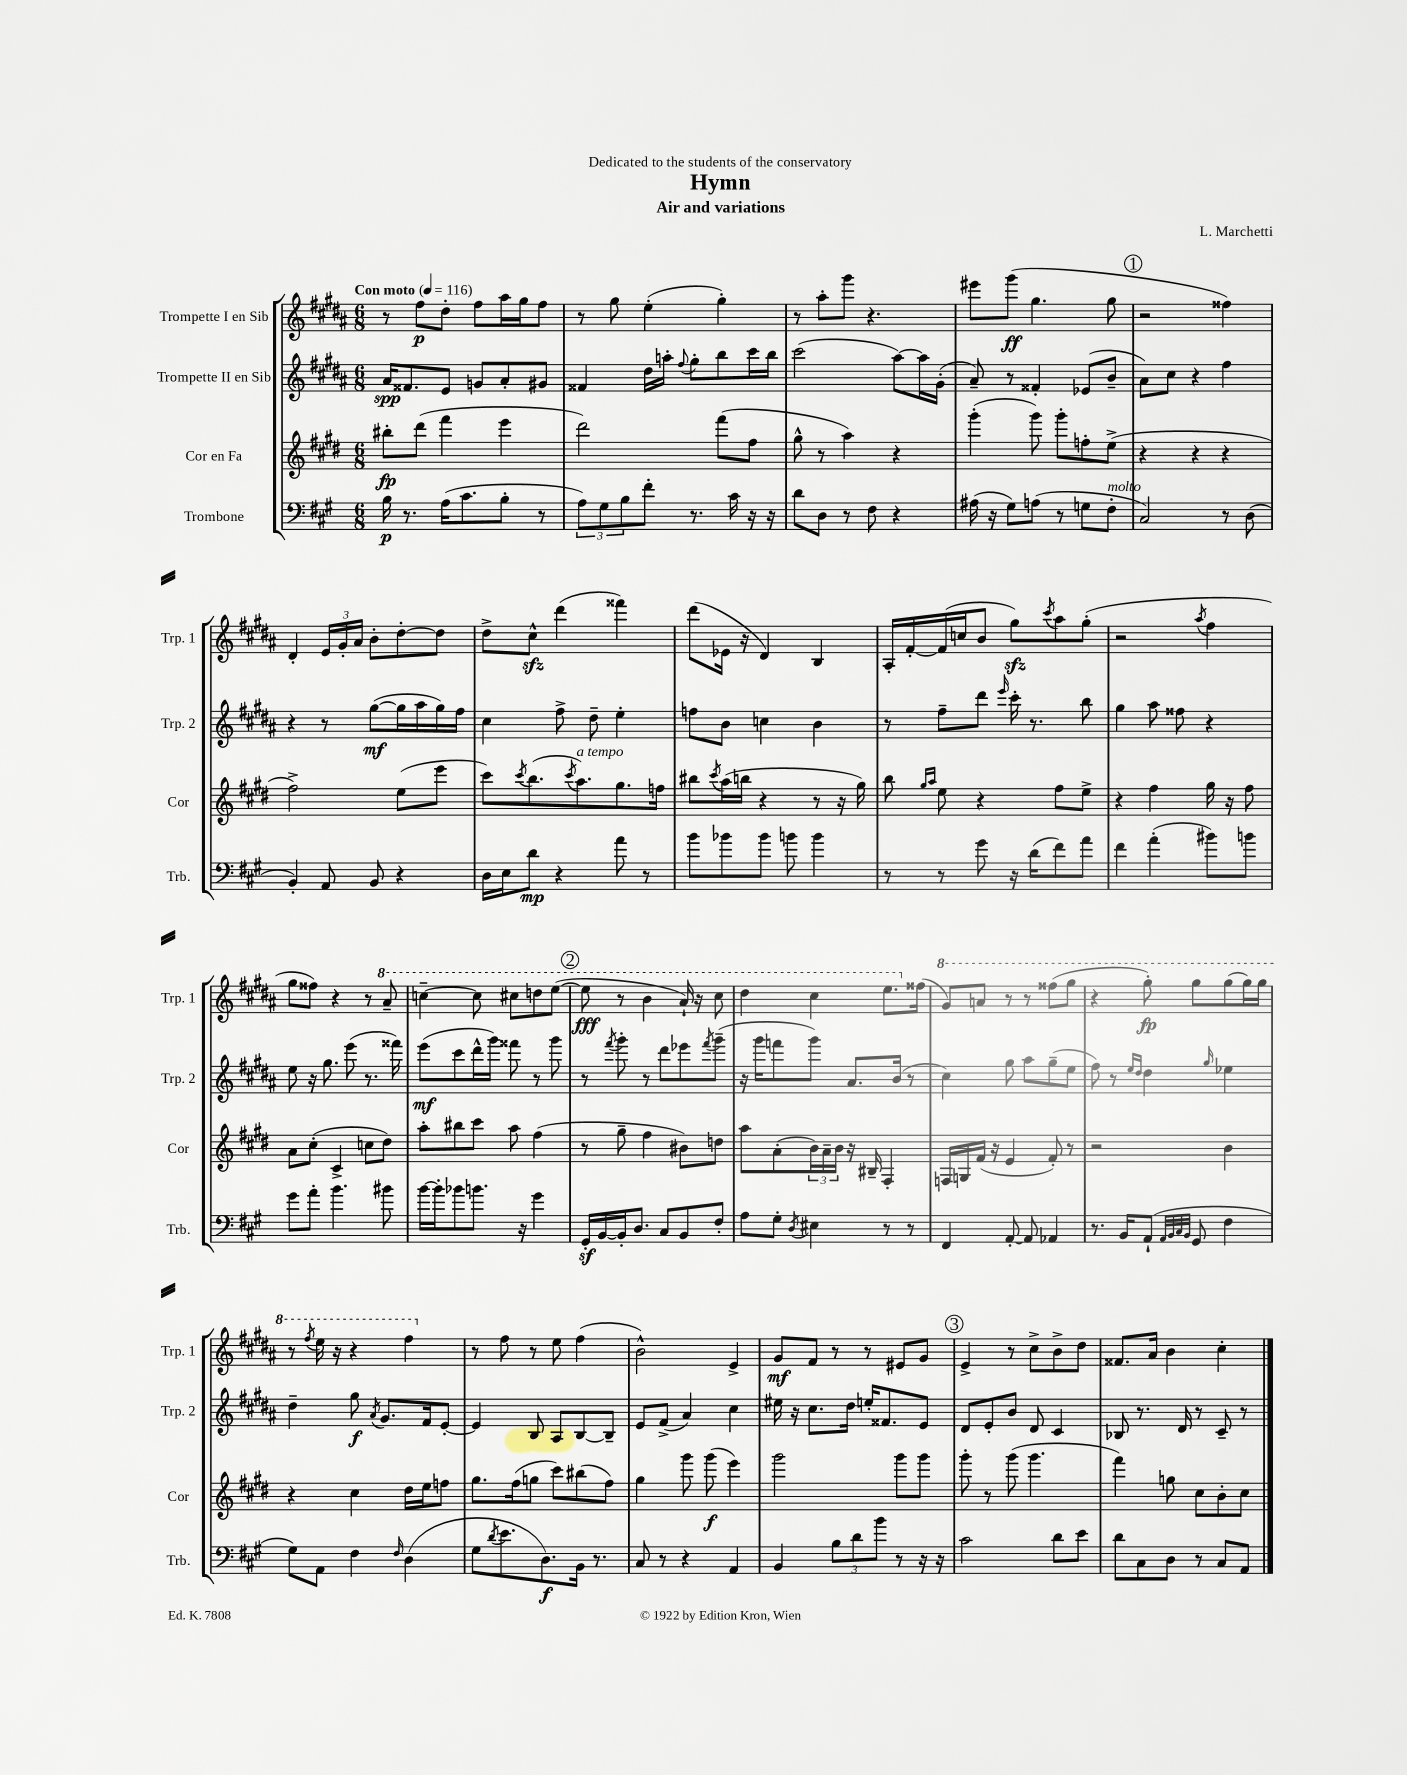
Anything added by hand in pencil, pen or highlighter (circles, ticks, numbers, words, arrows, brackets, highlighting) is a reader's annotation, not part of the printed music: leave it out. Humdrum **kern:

**kern	**dynam	**kern	**dynam	**kern	**dynam	**kern	**dynam
*part4	*part4	*part3	*part3	*part2	*part2	*part1	*part1
*staff4	*staff4	*staff3	*staff3	*staff2	*staff2	*staff1	*staff1
*I"Trombone	*	*I"Cor en Fa	*	*I"Trompette II en Sib	*	*I"Trompette I en Sib	*
*I'Trb.	*	*I'Cor	*	*I'Trp. 2	*	*I'Trp. 1	*
*clefF4	*	*clefG2	*	*clefG2	*	*clefG2	*
*k[f#c#g#]	*	*k[f#c#g#d#]	*	*k[f#c#g#d#a#]	*	*k[f#c#g#d#a#]	*
*M6/8	*	*M6/8	*	*M6/8	*	*M6/8	*
*MM116	*	*MM116	*	*MM116	*	*MM116	*
=1	=1	=1	=1	=1	=1	=1	=1
!	!	!	!	!	!	!LO:TX:a:B:t=Con moto	!
16B\	p	8bb#X'\L	fp	16a#/KL	spp	8r	.
8.r	.	.	.	8.f##X/	.	.	.
.	.	(8ddd#\J	.	.	.	8ff#\L	p
(16A\KL	.	4fff#\	.	8e/J	.	8dd#'\J	.
8.c#\	.	.	.	.	.	.	.
.	.	.	.	8gn/L	.	8ff#\L	.
8B'\J	.	4eee\	.	8a#'/	.	16aa#\L	.
.	.	.	.	.	.	16gg#\J	.
8r	.	.	.	8g#X/J	.	8ff#\J	.
=2	=2	=2	=2	=2	=2	=2	=2
12A\L)	.	2ddd#\)	.	4f##X/	.	8r	.
12G#\	.	.	.	.	.	.	.
.	.	.	.	.	.	8gg#\	.
12B\	.	.	.	.	.	.	.
8f#'\J	.	.	.	16dd#\LL	.	(4ee'\	.
.	.	.	.	16aan'\JJ	.	.	.
.	.	.	.	8qqff#/	.	.	.
8.r	.	.	.	8gg#'\L	.	.	.
.	.	(8fff#\L	.	8bb\	.	4gg#'\)	.
16c#\	.	.	.	.	.	.	.
16r	.	8ff#\J	.	16ccc#\L	.	.	.
16r	.	.	.	16bb\JJ	.	.	.
=3	=3	=3	=3	=3	=3	=3	=3
8d\L	.	8gg#^^\	.	(2ccc#\	.	8r	.
8D\J	.	8r	.	.	.	8aa#'\L	.
8r	.	4aa\)	.	.	.	8ggg#\J	.
8F#\	.	.	.	.	.	4.r	.
4r	.	4r	.	[8aa#\L)	.	.	.
.	.	.	.	16aa#\L]	.	.	.
.	.	.	.	(16g#'\JJ	.	.	.
=4	=4	=4	=4	=4	=4	=4	=4
(16A#X\	.	(4ggg#'\	.	8a#~/)	.	8eee#X\L	.
16r	.	.	.	.	.	.	.
8G#\L)	.	.	.	8r	.	(8ggg#\J	ff
(8An\J	.	8ggg#\)	.	4f##X'/	.	4.gg#\	.
8r	.	8ggg#'\L	.	.	.	.	.
8Gn\L	.	8ffn'\	.	(8e-X/L	.	.	.
!LO:TX:a:i:t=molto	!	!	!	!	!	!	!
8F#'\J	.	(8ee^\J	.	8b~/J	.	8gg#\	.
!!LO:REH:place=s1:t=1
=5	=5	=5	=5	=5	=5	=5	=5
2C#/)	.	4r	.	8a#\L)	.	2r	.
.	.	.	.	8cc#\J	.	.	.
.	.	4r	.	4r	.	.	.
8r	.	4r	.	4ff#\	.	4ff##X\)	.
(8D\	.	.	.	.	.	.	.
!!LO:LB:g=z
=6	=6	=6	=6	=6	=6	=6	=6
4BB'/)	.	2ff#^\)	.	4r	.	4d#'/	.
8AA/	.	.	.	8r	.	24e/LL	.
.	.	.	.	.	.	24g#'/	.
.	.	.	.	.	.	24a#/JJ	.
8BB/	.	.	.	([8gg#\L	mf	8b'\L	.
4r	.	(8ee\L	.	16gg#\L]	.	[8dd#'\	.
.	.	.	.	16aa#\	.	.	.
.	.	8eee\J	.	16gg#\)	.	8dd#\J]	.
.	.	.	.	16ff#\JJ	.	.	.
=7	=7	=7	=7	=7	=7	=7	=7
16D\LL	.	8ccc#\L)	.	4cc#\	.	8dd#^\L	.
16E\J	.	.	.	.	.	.	.
.	.	8qccc#/	.	.	.	.	.
8d\J	mp	(8.bb\	.	.	.	8cc#zz^^\J	.
4r	.	.	.	8ff#^\	.	(4ddd#\	.
.	.	8qccc#/	.	.	.	.	.
!	!	!LO:TX:a:i:t=a tempo	!	!	!	!	!
.	.	8.aa\)	.	.	.	.	.
.	.	.	.	8dd#~\	.	.	.
8a\	.	8.gg#\	.	4ee'\	.	4fff##X\)	.
8r	.	.	.	.	.	.	.
.	.	16ffn\Jk	.	.	.	.	.
=8	=8	=8	=8	=8	=8	=8	=8
8b\L	.	8bb#X\L	.	8ffn\L	.	(8ddd#\L	.
.	.	8qccc#/	.	.	.	.	.
8b-X\	.	(16aa\L	.	8b\J	.	16e-X\Jk	.
.	.	16bbn\JJ	.	.	.	16r	.
8b-\J	.	4r	.	4ccn\	.	4d#/)	.
8bn\	.	.	.	.	.	.	.
4b\	.	8r	.	4b\	.	4B/	.
.	.	16r	.	.	.	.	.
.	.	16gg#\)	.	.	.	.	.
=9	=9	=9	=9	=9	=9	=9	=9
8r	.	8bb\	.	8r	.	16A#'/LL	.
.	.	.	.	.	.	[16f#'/	.
.	.	16qqgg#/LL	.	.	.	.	.
.	.	16qqaa/JJ	.	.	.	.	.
8r	.	8ee\	.	8ff#~\L	.	(16f#/]	.
.	.	.	.	.	.	16ccn/J	.
8g#\	.	4r	.	8ddd#\J	.	8b/J	.
.	.	.	.	16qqeee/	.	.	.
16r	.	.	.	16ccc#'\	.	8gg#zz\L)	.
(16d\KL	.	.	.	8.r	.	.	.
.	.	.	.	.	.	8qccc#/	.
8f#\)	.	8ff#\L	.	.	.	8aa#\	.
8a\J	.	8ee^\J	.	8bb\	.	(8gg#'\J	.
=10	=10	=10	=10	=10	=10	=10	=10
4f#\	.	4r	.	4gg#\	.	2r	.
(4a'\	.	4ff#\	.	8aa#\	.	.	.
.	.	.	.	8ff##X\	.	.	.
.	.	.	.	.	.	8qaa#/	.
8b#X\L)	.	16gg#\	.	4r	.	4ff#\	.
.	.	16r	.	.	.	.	.
8bn\J	.	8ff#\	.	.	.	.	.
!!LO:LB:g=z
=11	=11	=11	=11	=11	=11	=11	=11
8g#\L	.	8a\L	.	8ee\	.	8gg#\L	.
8a'\J	.	(8cc#'\J	.	16r	.	8ff##X\J)	.
.	.	.	.	8.gg#\	.	.	.
4.b\	.	4c#^/	.	.	.	4r	.
.	.	.	.	(8eee\	.	.	.
.	.	8ccn\L	.	8.r	.	8r	.
*	*	*	*	*	*	*8va	*
8b#X\	.	8dd#\J)	.	.	.	8aa#~/	.
.	.	.	.	16fff##X\)	.	.	.
=12	=12	=12	=12	=12	=12	=12	=12
[16b\LL	.	8aa'\L	.	(8eee\L	mf	[4cccn~\	.
16b'\J]	.	.	.	.	.	.	.
8b-X\	.	8bb#X\	.	8ccc#\	.	.	.
8.bn\J	.	8ccc#\J	.	16ddd#^^\L	.	8ccc\]	.
.	.	.	.	16ggg#\JJ)	.	.	.
.	.	8aa\	.	8fff##X\	.	8ccc#X\L	.
16r	.	.	.	.	.	.	.
4g#\	.	(4ff#\	.	8r	.	8dddn\	.
.	.	.	.	8ggg#\	.	([8eee\J	.
!!LO:REH:place=s1:t=2
=13	=13	=13	=13	=13	=13	=13	=13
16GG#z'/LL	.	8r	.	8r	.	8eee\]	fff
[16BB/	.	.	.	.	.	.	.
.	.	.	.	8qfff#/	.	.	.
16BB'/J]	.	8gg#~\	.	8ggg#'\	.	8r	.
8.D/J	.	.	.	.	.	.	.
.	.	4ff#\	.	8r	.	4bb\	.
8C#/L	.	.	.	8ddd#\L	.	.	.
8BB/	.	8b#X\L)	.	8eee-X\	.	16aa#`/)	.
.	.	.	.	.	.	16r	.
.	.	.	.	8qfff#/	.	.	.
8F#'/J	.	8ddn\J	.	(8ggg#~\J	.	8ccc#\	.
=14	=14	=14	=14	=14	=14	=14	=14
8A\L	.	8aa\L	.	16r	.	4ddd#\	.
.	.	.	.	16ggg#\KL	.	.	.
8G#'\J	.	(8a'\	.	8fffn\	.	.	.
8qD/	.	.	.	.	.	.	.
4E#X\	.	24b\L)	.	8ggg#\J)	.	4ccc#\	.
.	.	24a~\	.	.	.	.	.
.	.	24b\JJ	.	.	.	.	.
.	.	16r	.	8.a#/L	.	.	.
.	.	16B#X~/	.	.	.	.	.
8r	.	4F#'/	.	.	.	8.eee\L	.
.	.	.	.	(16b/Jk	.	.	.
8r	.	.	.	8r	.	.	.
*	*	*	*	*	*	*X8va	*
.	.	.	.	.	.	(16ff##X\Jk	.
=15	=15	=15	=15	=15	=15	=15	=15
*	*	*	*	*	*	*8va	*
4FF#/	.	16Fn/LL	.	4cc#\)	.	8gg#/L)	.
.	.	16Gn/	.	.	.	.	.
.	.	(16f#/JJ	.	.	.	8aan/J	.
.	.	16r	.	.	.	.	.
[8AA'/	.	4e/	.	8gg#\	.	8r	.
8AA/]	.	.	.	8aa#\L	.	8r	.
4AA-X/	.	8f#'/)	.	(8gg#~\	.	(8fff##X\L	.
.	.	8r	.	8ee\J	.	8ggg#\J	.
=16	=16	=16	=16	=16	=16	=16	=16
8.r	.	2r	.	8ff#\)	.	4r	.
.	.	.	.	8r	.	.	.
16BB/KL	.	.	.	.	.	.	.
.	.	.	.	16qqee/LL	.	.	.
.	.	.	.	16qqdd#/JJ	.	.	.
(8AA`/J	.	.	.	4dd#\	.	8ggg#'\)	fp
32qqAA/LLL	.	.	.	.	.	.	.
32qqBB/	.	.	.	.	.	.	.
32qqC#/	.	.	.	.	.	.	.
32qqBB/JJJ	.	.	.	.	.	.	.
8GG#/	.	.	.	.	.	8ggg#\L	.
.	.	.	.	16qqgg#/	.	.	.
4F#\	.	4b\	.	4ee-X\	.	(8ggg#\	.
.	.	.	.	.	.	16ggg#\L)	.
.	.	.	.	.	.	16ggg#\JJ	.
!!LO:LB:g=z
=17	=17	=17	=17	=17	=17	=17	=17
8G#\L)	.	4r	.	4dd#~\	.	8r	.
.	.	.	.	.	.	8qfff#/	.
8AA\J	.	.	.	.	.	16eee\	.
.	.	.	.	.	.	16r	.
4F#\	.	4cc#\	.	8gg#\	f	4r	.
.	.	.	.	8qa#/	.	.	.
.	.	.	.	8.g#/L	.	.	.
16qqF#/	.	.	.	.	.	.	.
(4D\	.	16dd#\LL	.	.	.	4fff#\	.
.	.	16ee\J	.	16f#/k	.	.	.
.	.	8ffn\J	.	[8e'/J	.	.	.
=18	=18	=18	=18	=18	=18	=18	=18
*	*	*	*	*	*	*X8va	*
8G#\L	.	8.gg#\L	.	4e/]	.	8r	.
8qd/	.	.	.	.	.	.	.
8.e\	.	.	.	.	.	8ff#\	.
.	.	(16ff#\k	.	.	.	.	.
.	.	8ggn\J	.	8B/	.	8r	.
8.D\)	f	.	.	.	.	.	.
.	.	8ccc#\L)	.	8A#/L	.	8ee\	.
16BB\Jk	.	(8bb#X\	.	[8B/	.	(4ff#\	.
8.r	.	.	.	.	.	.	.
.	.	8ff#\J)	.	8B~/J]	.	.	.
=19	=19	=19	=19	=19	=19	=19	=19
8C#/	.	4gg#\	.	8e/L	.	2b^^\)	.
8r	.	.	.	(8f#^/J	.	.	.
4r	.	8ggg#\	.	4a#/)	.	.	.
.	.	(8ggg#\	f	.	.	.	.
4AA/	.	4eee\)	.	4cc#\	.	4e^/	.
=20	=20	=20	=20	=20	=20	=20	=20
4BB/	.	2ggg#\	.	16ee#X\	.	8g#/L	mf
.	.	.	.	16r	.	.	.
.	.	.	.	8.cc#\L	.	8f#/J	.
12B\L	.	.	.	.	.	8r	.
.	.	.	.	16dd#\Jk	.	.	.
12d\	.	.	.	.	.	.	.
.	.	.	.	16een'/KL	.	8r	.
12b\J	.	.	.	.	.	.	.
.	.	.	.	8.f##X/	.	.	.
8r	.	8ggg#\L	.	.	.	8e#X/L	.
16r	.	8ggg#\J	.	8e/J	.	8g#/J	.
16r	.	.	.	.	.	.	.
!!LO:REH:place=s1:t=3
=21	=21	=21	=21	=21	=21	=21	=21
2c#\	.	8ggg#'\	.	8d#/L	.	4e^/	.
.	.	8r	.	8e'/	.	.	.
.	.	(8ggg#\	.	8b/J	.	8r	.
.	.	4.ggg#\	.	8d#/	.	8cc#^\L	.
8d\L	.	.	.	4c#/	.	8b^\	.
8e\J	.	.	.	.	.	8dd#\J	.
=22	=22	=22	=22	=22	=22	=22	=22
8d\L	.	4fff#\)	.	8B-X/	.	8.f##X/L	.
8C#\	.	.	.	8.r	.	.	.
.	.	.	.	.	.	16a#/Jk	.
8D\J	.	8ggn\	.	.	.	4b\	.
.	.	.	.	16d#/	.	.	.
8r	.	8cc#\L	.	8r	.	.	.
8C#/L	.	8b'\	.	8c#~/	.	4cc#'\	.
8AA/J	.	8cc#\J	.	8r	.	.	.
==	==	==	==	==	==	==	==
*-	*-	*-	*-	*-	*-	*-	*-
